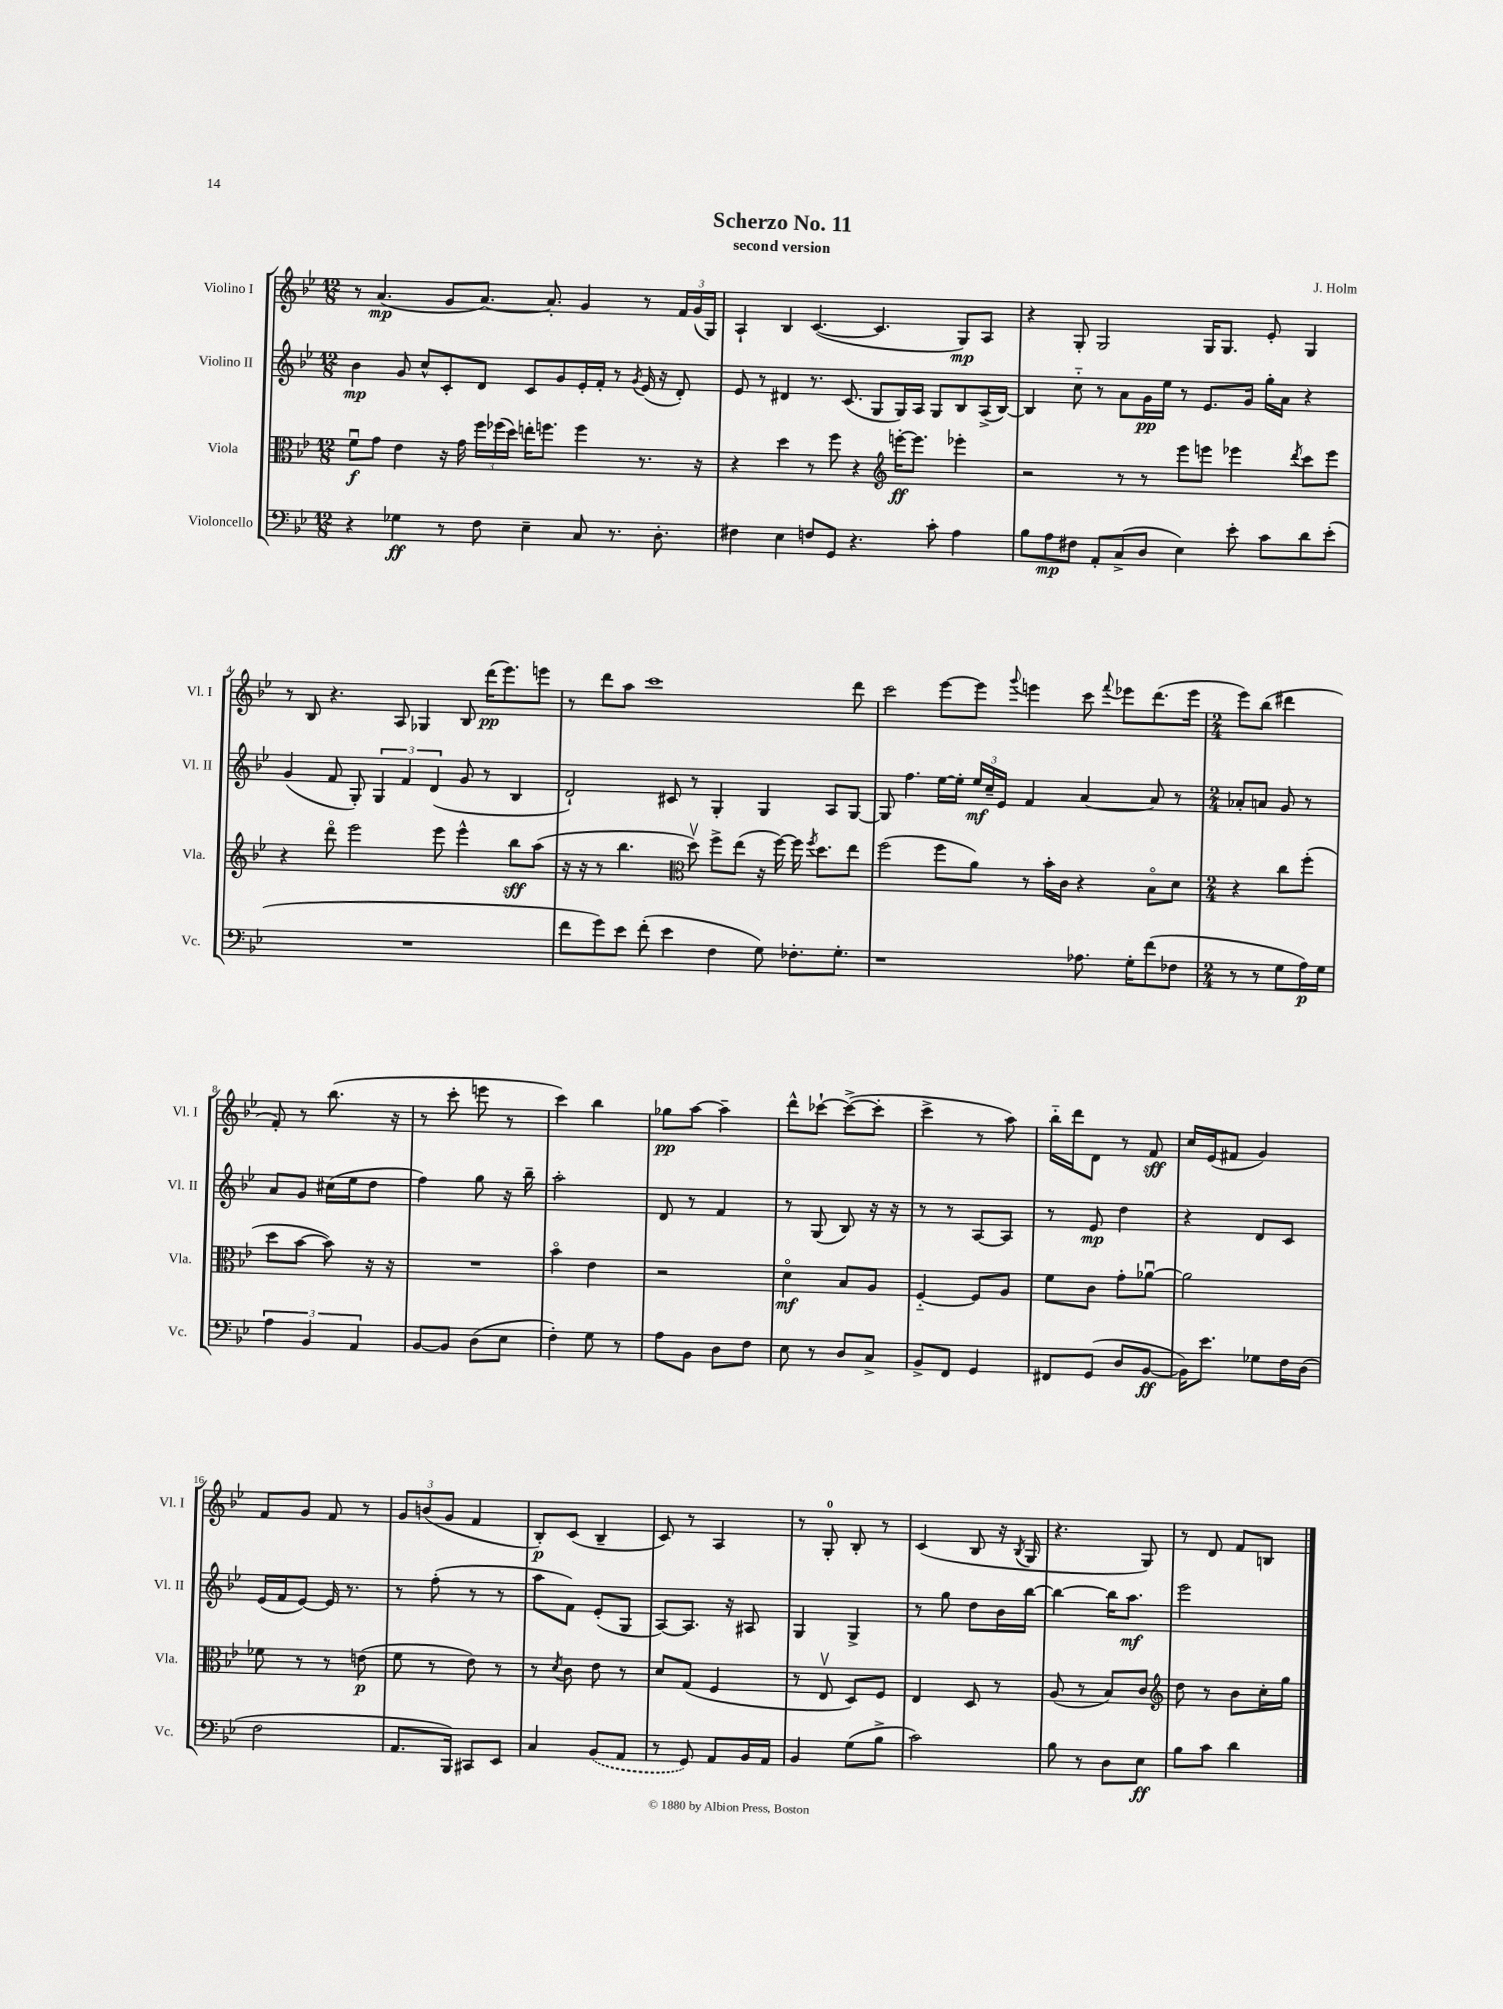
\header { title = "Scherzo No. 11" composer = "J. Holm" subtitle = "second version" }
<<
\new StaffGroup <<
\new Staff = "s0" \with { instrumentName = "Violino I" shortInstrumentName = "Vl. I" } {
    \clef treble \key bes \major \numericTimeSignature \time 12/8
    \autoBeamOff r8 a'4.\mp( g'8[ a'8.]~) a'8.-. g'4 r8 \tuplet 3/2 { f'16[ g'16( g16]) } |
    a4-! bes4 c'4.~( c'4. g8[\mp) a8] |
    r4 g8-. g2 g16[ g8.] ees'8-. g4 |
    r8 bes8 r4. a8 ges4 bes8 d'''16[\pp( ees'''8.) e'''8] |
    r8 d'''8[ a''8] c'''1 d'''8 |
    c'''2 ees'''8[~ ees'''8] \appoggiatura { g'''8 } e'''4 c'''8 \appoggiatura { f'''8 } ees'''8[ d'''8.( ees'''16] |
    \numericTimeSignature \time 2/4 ees'''8[) bes''8]( dis'''4 |
    f'8-.) r8 bes''8.( r16 |
    r8 c'''8-. e'''8 r8 |
    c'''4) bes''4 |
    ges''8[\pp a''8]~ a''4-- |
    d'''8[-^ ces'''8]~-! ces'''8[~->( ces'''8]-. |
    c'''4-> r8 a''8) |
    bes''16[-_ d'''16 d'8] r8 f'8\sff |
    c''16[ ees'16( fis'8] g'4) |
    f'8[ g'8] f'8 r8 |
    \tuplet 3/2 { g'8[ b'8( g'8] } f'4 |
    bes8[-.\p) c'8]( bes4-- |
    c'8) r8 a4 |
    r8 g8-0-. bes8-. r8 |
    c'4( bes8 r16 \acciaccatura { bes8 } g16 |
    r4. g8) |
    r8 d'8 f'8[ b8] \bar "|." |
}
\new Staff = "s1" \with { instrumentName = "Violino II" shortInstrumentName = "Vl. II" } {
    \clef treble \key bes \major \numericTimeSignature \time 12/8
    \autoBeamOff bes'4\mp g'8 c''8[-^ c'8-. d'8] c'8[ g'8 ees'16-. f'16]-. r8 \acciaccatura { g'8 } ees'16( r16 d'8-.) |
    ees'8 r8 dis'4 r8. c'8.( g8[ g16) a16] g8[ bes8 a16->( bes16]~) |
    bes4 c''8-_ r8 a'8[ g'16\pp ees''16] r8 ees'8.[ g'16] g''16[-. a'16] r4 |
    g'4( f'8 g8-.) \tuplet 3/2 { g4 f'4 d'4( } g'8 r8 bes4 |
    d'2-!) cis'8 r8 g4-. g4 a8[ g8]~ |
    g8 f''4. ees''16[~ ees''16]-. \tuplet 3/2 { ees''16[\mf c''16-- ees'16] } f'4 a'4~ a'8 r8 |
    \numericTimeSignature \time 2/4 aes'8[-. a'8] g'8 r8 |
    a'8[ g'8] cis''16[( ees''16 d''8] |
    f''4) g''8 r16 bes''16-- |
    a''2-. |
    d'8 r8 f'4 |
    r8 g8( bes8) r16 r16 |
    r8 r8 a8[~ a8] |
    r8 ees'8\mp d''4 |
    r4 d'8[ c'8] |
    ees'16[( f'16 ees'8]~) ees'16 r8. |
    r8 f''8-.( r8 r8 |
    a''8[ f'8]) ees'8[-.( g8] |
    a8[~) a8.] r16 ais8 |
    g4 g4-> |
    r8 g''8 d''8[ bes'16 bes''16]~ |
    bes''4~ bes''16[ a''8.]\mf |
    ees'''2 \bar "|." |
}
\new Staff = "s2" \with { instrumentName = "Viola" shortInstrumentName = "Vla." } {
    \clef alto \key bes \major \numericTimeSignature \time 12/8
    \autoBeamOff f'8[\downbow\f g'8] ees'4 r16 g'16 \tuplet 3/2 { f''16[ fes''16( d''16]) } e''16[-. f''8.] f''4 r8. r16 |
    r4 d''4 r8 f''8 r4 \clef treble e'''16[~-.\ff e'''8.] ees'''4-. |
    r2 r8 r8 ees'''8[ e'''8] ees'''4 \acciaccatura { d'''8 } c'''8[ ees'''8] |
    r4 d'''8\flageolet ees'''2 ees'''8 ees'''4-^ bes''8[\sff a''8]( |
    r16 r16 r8 bes''4. \clef alto d''8\upbow) f''8[-> ees''8]( r16 f''16~) f''16 \acciaccatura { f''8 } d''8.[ ees''8] |
    f''2( f''8[ a'8]) r8 bes'16[-. c'16] r4 bes8[\flageolet d'8] |
    \numericTimeSignature \time 2/4 r4 c''8[ f''8]-.( |
    d''8[ bes'8]~ bes'8) r16 r16 |
    R2 |
    bes'4\flageolet ees'4 |
    r2 |
    d'4\flageolet\mf bes8[ a8] |
    f4~-_ f8[ a8] |
    f'8[ c'8] g'8[-. aes'8]~\downbow |
    aes'2 |
    fes'8 r8 r8 e'8\p( |
    f'8 r8 ees'8) r8 |
    r8 \acciaccatura { d'8 } c'8 ees'8 r8 |
    d'8[ g8]( f4 |
    r8 ees8\upbow d8[) f8] |
    ees4 d8 r8 |
    a8( r8 bes8[) c'8] |
    \clef treble d''8 r8 bes'8[ c''16-. g''16] \bar "|." |
}
\new Staff = "s3" \with { instrumentName = "Violoncello" shortInstrumentName = "Vc." } {
    \clef bass \key bes \major \numericTimeSignature \time 12/8
    \autoBeamOff r4 ges4\ff r8 f8 ees4-- c8 r8. d8.-. |
    fis4 ees4 f8[ g,8] r4. c'8-. a4 |
    bes8[ a8\mp fis8] a,8[-. c8->( d8] ees4) ees'8-. c'8[ d'8 ees'8]-.( |
    R1. |
    f'8[ g'8) ees'8] f'8-.( ees'4 f4 g8) fes8.[-. g8.]-. |
    r1 aes8. g16[-. f'8( fes8] |
    \numericTimeSignature \time 2/4 r8 r8 g8[ a16\p) g16] |
    \tuplet 3/2 { a4 bes,4 a,4 } |
    bes,8[~ bes,8] d8[( ees8] |
    f4-.) g8 r8 |
    a8[ bes,8] d8[ f8] |
    ees8 r8 d8[ c8]-> |
    bes,8[-> f,8] g,4 |
    fis,8[ g,8]( d8[ bes,8]~\ff |
    bes,16[) ees'8.] ges8[ f16 d16]( |
    f2 |
    a,8.[ bes,,16]) cis,8[ ees,8] |
    c4 \once \slurDashed bes,8[( a,8] |
    r8 g,8) a,8[ bes,16 a,16] |
    bes,4 g8[( bes8]-> |
    c'2) |
    bes8 r8 d8[ ees8]\ff |
    bes8[ c'8] d'4 \bar "|." |
}
>>
>>
